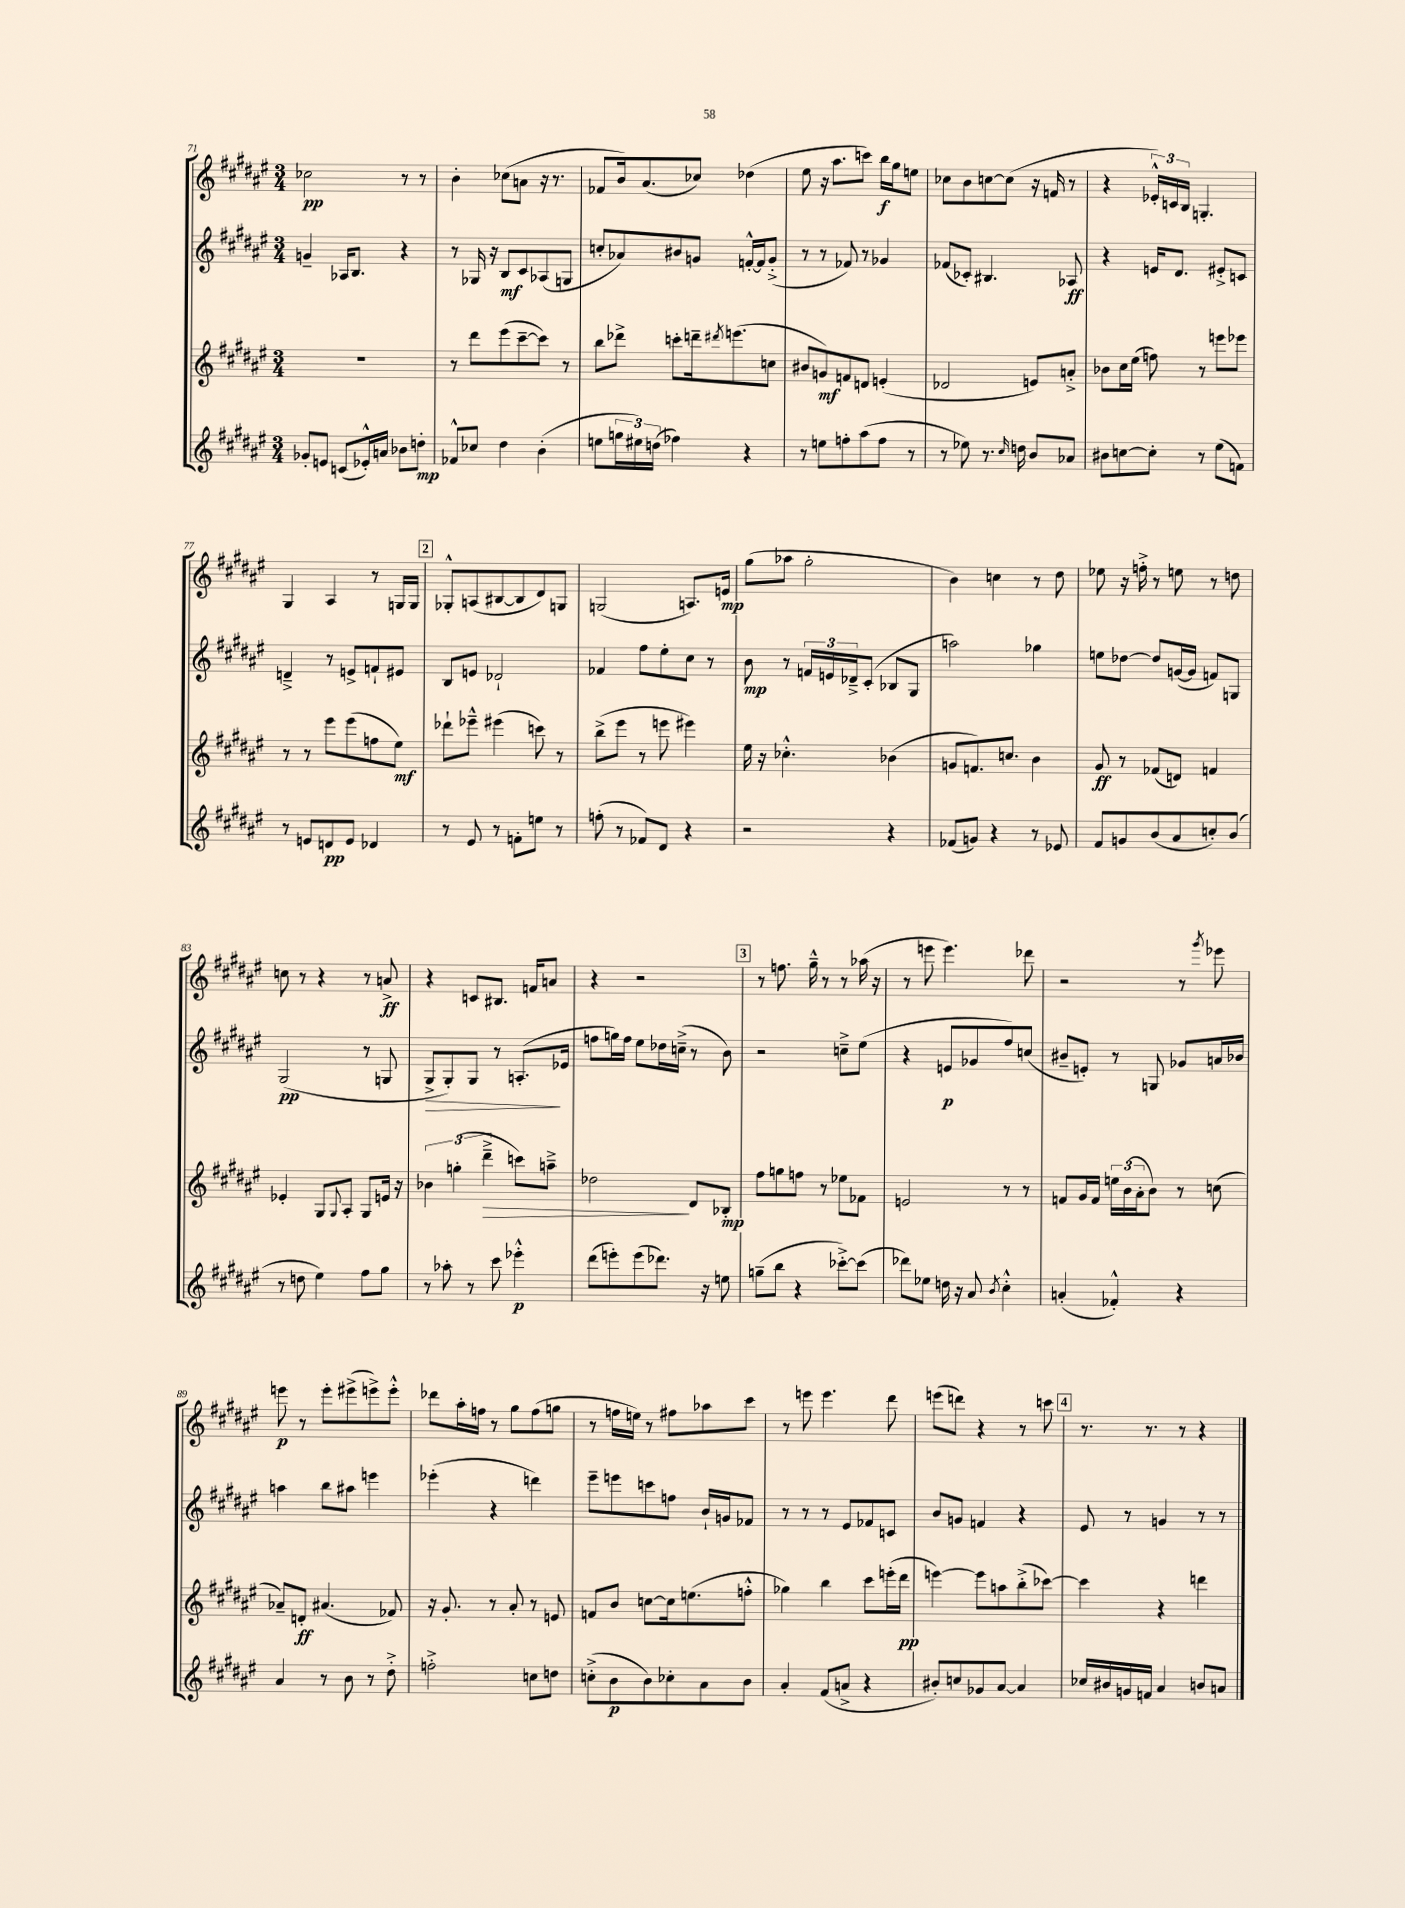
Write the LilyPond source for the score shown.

<<
\new StaffGroup <<
\new Staff = "s0" {
    \clef treble \key fis \major \numericTimeSignature \time 3/4
    ces''2\pp r8 r8 |
    b'4-. ces''8( a'8 r16 r8. |
    fes'8 b'16) ais'8.( ces''8) des''4( |
    eis''8 r16 ais''8. c'''8) b''16\f gis''16 e''8 |
    ces''8 b'8 c''8~ c''8( r16 f'16 r8 |
    r4 \tuplet 3/2 { ees'16-.-^) c'16 b16 } g4.-. |
    gis4 ais4 r8 g16 g16 |
    \mark \markup { \box "2" } ges8-.-^ a8( bis8~ bis8 dis'8) g8 |
    g2( a8.) e'16\mp |
    gis''8( aes''8 gis''2-. |
    b'4) c''4 r8 dis''8 |
    ees''8 r16 f''16-.-> r8 e''8 r8 d''8 |
    c''8 r8 r4 r8 a'8->\ff |
    r4 c'8 bis8. f'16 a'8 |
    r4 r2 |
    \mark \markup { \box "3" } r8 f''8. gis''16---^ r8 r8 aes''16( r16 |
    r8 e'''8 e'''4.) des'''8 |
    r2 r8 \acciaccatura { gis'''8 } ees'''8 |
    e'''8\p r8 e'''8-. eis'''8->( e'''8->) e'''8-.-^ |
    des'''8 ais''16-. f''16 r8 gis''8 f''8( g''8 |
    r8 f''16 e''16) r8 fis''8 aes''8 cis'''8 |
    r8 e'''8 e'''4. dis'''8 |
    e'''8( d'''8) r4 r8 c'''8 |
    \mark \markup { \box "4" } r8. r8. r8 r4 \bar "|." |
}
\new Staff = "s1" {
    \clef treble \key fis \major \numericTimeSignature \time 3/4
    g'4-- aes16 b8. r4 |
    r8 ges16 r16 b8\mf cis'8 aes8( g8 |
    c''8-. aes'8) bis'8 g'8 f'16~-.-^ f'16 g'8-.->( |
    r8 r8 fes'8) r8 ges'4 |
    fes'8( ces'8-.) bis4. aes8\ff |
    r4 e'16 dis'8. eis'8-.-> c'8 |
    d'4---> r8 e'8-> f'8-! eis'8 |
    \mark \markup { \box "2" } b8 e'8 des'2-! |
    fes'4 fis''8 eis''8-. cis''8 r8 |
    b'8\mp r8 \tuplet 3/2 { f'16 e'16 des'16---> } cis'8-.( bes8 gis8 |
    a''2) ges''4 |
    e''8 des''8~ des''8 g'16~( g'16 f'8) g8 |
    gis2\pp( r8 g8 |
    gis8->\> gis8-.) gis8 r8 a8.-.\!( ees'16 |
    f''8 g''16) f''16 eis''8 des''16 c''16--->( r8 b'8) |
    \mark \markup { \box "3" } r2 c''8---> eis''8( |
    r4 e'8\p ges'8 fis''8) c''8( |
    bis'8-- e'8-.) r8 g8 ges'8 a'16 bes'16 |
    a''4 b''8 ais''8 e'''4 |
    ees'''4-.( r4 d'''4) |
    eis'''8-- e'''8 c'''8 f''8 b'16-! g'16 fes'8 |
    r8 r8 r8 eis'8 fes'8 c'8 |
    b'8 g'8 f'4 r4 |
    \mark \markup { \box "4" } eis'8 r8 g'4 r8 r8 \bar "|." |
}
\new Staff = "s2" {
    \clef treble \key fis \major \numericTimeSignature \time 3/4
    R2. |
    r8 dis'''8 eis'''8( cis'''8~-- cis'''8) r8 |
    b''8 des'''8-> c'''8-. d'''16-- \acciaccatura { dis'''8 } e'''8.( c''8 |
    bis'8 g'8\mf) f'8 d'8 e'4-.( |
    des'2 e'8) a'8-.-> |
    bes'8 cis''16 eis''16( f''8) r8 e'''8 ees'''8 |
    r8 r8 eis'''8 eis'''8( f''8 eis''8\mf) |
    \mark \markup { \box "2" } des'''8-! ees'''8---^ eis'''4( c'''8) r8 |
    b''8->( eis'''8 r8 e'''8 eis'''4) |
    eis''16 r16 ces''4.-.-^ bes'4( |
    g'8 f'8.) c''8. b'4 |
    gis'8\ff r8 fes'8( d'8) f'4 |
    ees'4-. gis8 \appoggiatura { gis8 } ais8-. gis8 e'16 r16 |
    \tuplet 3/2 { bes'4 g''4-.( dis'''4--->\> } c'''8) a''8---> |
    des''2\! dis'8 bes8-.\mp |
    \mark \markup { \box "3" } fis''8 g''8 f''8 r8 ees''8 fes'8 |
    e'2 r8 r8 |
    f'8 gis'16 f'16 \tuplet 3/2 { e''16 b'16( ais'16-. } b'8) r8 c''8( |
    aes'8--) d'8-.\ff ais'4.( fes'8) |
    r16 gis'8.-. r8 ais'8-. r8 e'8 |
    f'8 b'8 c''8~ c''16 e''8.( f''8-.-^ |
    ges''4) b''4 cis'''8 e'''16-.( dis'''16\pp |
    e'''4~) e'''8 a''8 b''8-.->( ces'''8~) |
    \mark \markup { \box "4" } ces'''4 r4 d'''4 \bar "|." |
}
\new Staff = "s3" {
    \clef treble \key fis \major \numericTimeSignature \time 3/4
    ges'8-. e'8 c'8( ees'16-.-^) a'16 bes'8 d''8-.\mp |
    fes'8-^ ces''8 dis''4 b'4-.( |
    e''8 \tuplet 3/2 { g''16 eis''16) d''16( } fes''4) r4 |
    r8 e''8 f''8-. ais''8( f''8 r8 |
    r8 ees''8) r8. \grace { cis''16 } d''16 b'8 aes'8 |
    bis'8 c''8~ c''8-. r8 eis''8( f'8) |
    r8 e'8 d'8\pp e'8 des'4 |
    \mark \markup { \box "2" } r8 eis'8 r8 f'8-. e''8 r8 |
    f''8-.( r8 fes'8) dis'8 r4 |
    r2 r4 |
    fes'8( g'8) r4 r8 ees'8 |
    fis'8 g'8 b'8( ais'8 c''8-.) b'8( |
    r8 d''8 eis''4) fis''8 gis''8 |
    r8 aes''8-. r8 cis'''8 ees'''4-.-^\p |
    dis'''8( e'''8-.) e'''8( des'''8.) r16 e''8 |
    \mark \markup { \box "3" } g''8--( b''8 r4 ces'''8~-.->) ces'''8( |
    des'''8) ees''8 d''16 r16 ais'8 \acciaccatura { b'8 } cis''4-.-^ |
    a'4-.( fes'4-.-^) r4 |
    ais'4 r8 b'8 r8 dis''8-.-> |
    f''2-.-> c''8 d''8 |
    c''8-.->( b'8\p b'8) ces''8-. ais'8 b'8 |
    ais'4-. fis'8( a'8-> r4 |
    bis'8-.) c''8 ges'8 ais'8~ ais'4 |
    \mark \markup { \box "4" } ces''16 bis'16 g'16 f'16 ais'4 b'8 a'8 \bar "|." |
}
>>
>>
\layout { \context { \Score currentBarNumber = #71 } }
